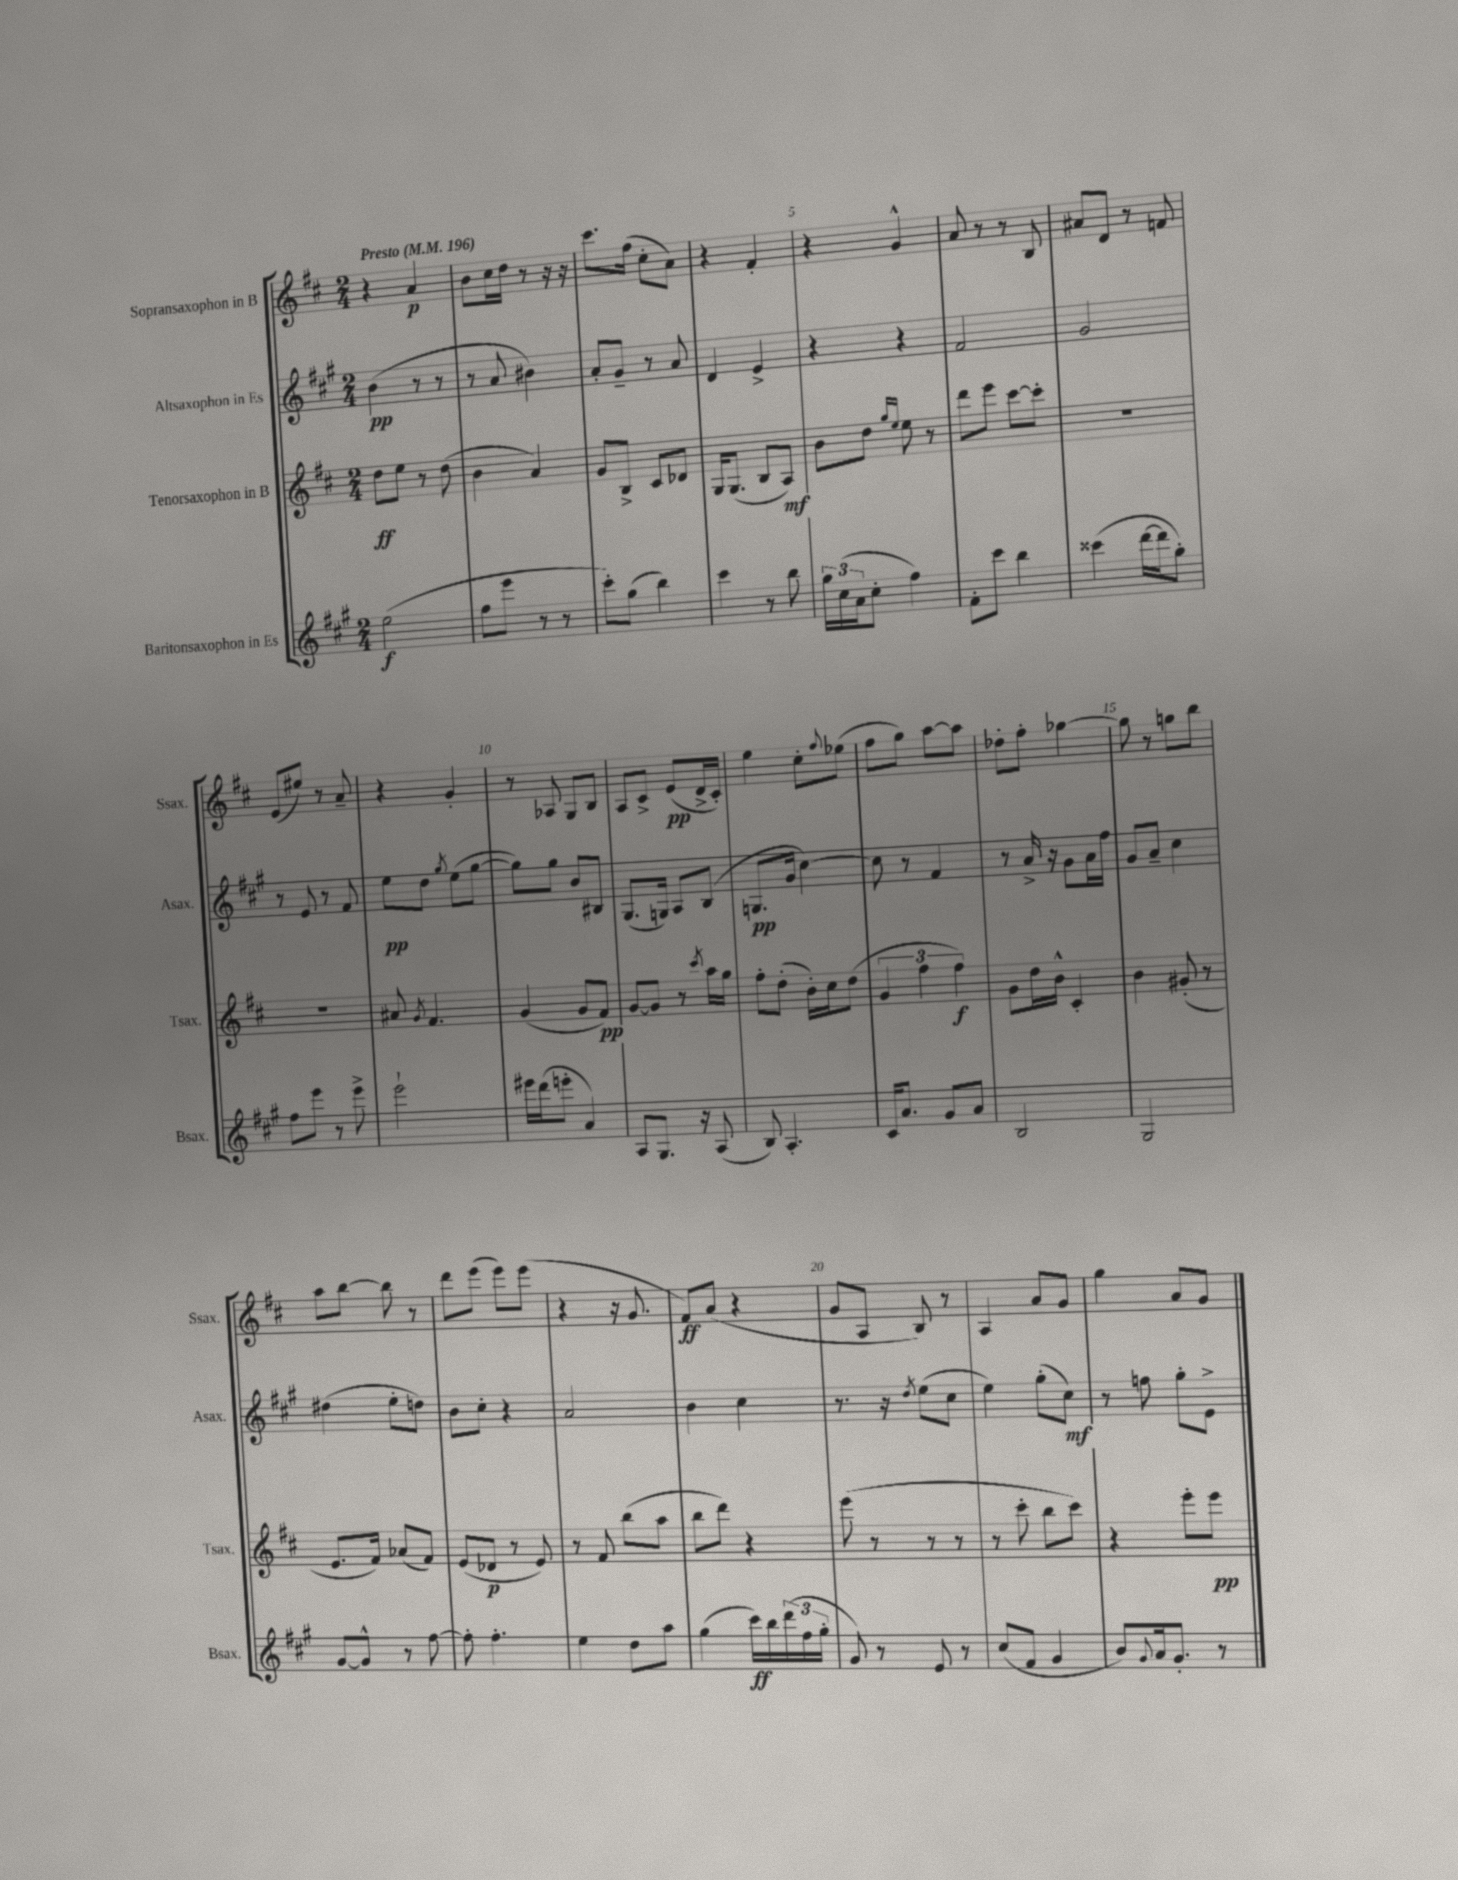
<<
\new StaffGroup <<
\new Staff = "s0" \with { instrumentName = "Sopransaxophon in B" shortInstrumentName = "Ssax." } {
    \clef treble \key d \major \numericTimeSignature \time 2/4 \tempo "Presto" 4 = 196
    r4 a'4\p |
    b'8 cis''16 d''16 r8 r16 r16 |
    cis'''8. fis''16( cis''8-. a'8) |
    r4 fis'4-. |
    r4 g'4-^ |
    a'8 r8 r8 b8 |
    ais'8 d'8 r8 f'8 |
    e'8( eis''8) r8 a'8-- |
    r4 g'4-. |
    r8 aes8 g8 b8 |
    a8 cis'8-> e'8\pp( d'16-> cis'16-.) |
    e''4 cis''8-. \appoggiatura { fis''8 } ees''8( |
    fis''8 g''8) a''8~ a''8 |
    des''8-. fis''8-. ges''4~ |
    ges''8 r8 g''8 b''8 |
    a''8 b''8~ b''8 r8 |
    d'''8 e'''8( e'''8) e'''8( |
    r4 r16 g'8. |
    fis'8\ff) a'8( r4 |
    g'8 a8 b8) r8 |
    a4 a'8 g'8 |
    g''4 a'8 g'8 \bar "|." |
}
\new Staff = "s1" \with { instrumentName = "Altsaxophon in Es" shortInstrumentName = "Asax." } {
    \clef treble \key a \major \numericTimeSignature \time 2/4
    b'4\pp( r8 r8 |
    r8 a'8 bis'4) |
    a'8-. gis'8-- r8 a'8 |
    d'4 e'4-> |
    r4 r4 |
    fis'2 |
    gis'2 |
    r8 e'8 r8 fis'8 |
    e''8\pp d''8 \acciaccatura { gis''8 } e''8( gis''8~ |
    gis''8) gis''8 b'8 bis8 |
    gis8.( g16) a8 b8( |
    g8.\pp gis'16 cis''4~) |
    cis''8 r8 fis'4 |
    r8 a'16-> r16 gis'8 a'16 fis''16 |
    gis'8 a'8-- cis''4 |
    dis''4( e''8-. d''8) |
    b'8 cis''8-. r4 |
    a'2 |
    b'4 cis''4 |
    r8. r16 \acciaccatura { d''8 } e''8( cis''8 |
    e''4) gis''8-.( cis''8\mf) |
    r8 f''8 gis''8-. e'8-> \bar "|." |
}
\new Staff = "s2" \with { instrumentName = "Tenorsaxophon in B" shortInstrumentName = "Tsax." } {
    \clef treble \key d \major \numericTimeSignature \time 2/4
    d''8\ff e''8 r8 d''8( |
    b'4 a'4) |
    g'8 b8-> cis'8 des'8 |
    g16 g8.( b8 a8\mf) |
    b'8 d''8 \grace { g''16 e''16 } e''8 r8 |
    d'''8 e'''8 cis'''8~ cis'''8-. |
    R2 |
    R2 |
    ais'8 \acciaccatura { g'8 } fis'4. |
    g'4( g'8 fis'8\pp) |
    g'8~ g'8 r8 \acciaccatura { cis'''8 } a''16 g''16 |
    fis''8-. d''8-.( b'16-.) cis''16 d''8( |
    \tuplet 3/2 { g'4 fis''4 fis''4\f) } |
    g'8 d''16 b'16-^ cis'4-. |
    b'4 gis'8-.( r8 |
    e'8. fis'16) aes'8( fis'8) |
    e'8( des'8\p r8 e'8) |
    r8 fis'8 b''8( a''8 |
    b''8 d'''8) r4 |
    e'''8( r8 r8 r8 |
    r8 cis'''8-. b''8 cis'''8) |
    r4 e'''8-. e'''8\pp \bar "|." |
}
\new Staff = "s3" \with { instrumentName = "Baritonsaxophon in Es" shortInstrumentName = "Bsax." } {
    \clef treble \key a \major \numericTimeSignature \time 2/4
    e''2\f( |
    fis''8 e'''8 r8 r8 |
    cis'''8-.) gis''8( b''4) |
    cis'''4 r8 b''8 |
    \tuplet 3/2 { gis''16 cis''16( a'16 } cis''8-. fis''4) |
    fis'8-. cis'''8 b''4 |
    cisis'''4( d'''16~ d'''16 gis''8-.) |
    fis''8 e'''8 r8 e'''8-> |
    e'''2-! |
    eis'''16 d'''16( e'''8-. a'4) |
    a8 gis8. r16 a8( |
    b8) a4.-. |
    cis'16 a'8. gis'8 a'8 |
    b2 |
    gis2 |
    gis'8~ gis'8-^ r8 fis''8~ |
    fis''8-. fis''4.-. |
    e''4 d''8 a''8 |
    gis''4( cis'''16\ff) b''16 \tuplet 3/2 { d'''16( fis''16 gis''16-. } |
    gis'8) r8 e'8 r8 |
    cis''8( fis'8 gis'4 |
    b'8) \appoggiatura { gis'8 } a'16 gis'8.-. r8 \bar "|." |
}
>>
>>
\layout { \context { \Score \override BarNumber.break-visibility = ##(#f #t #t) barNumberVisibility = #(every-nth-bar-number-visible 5) } }
